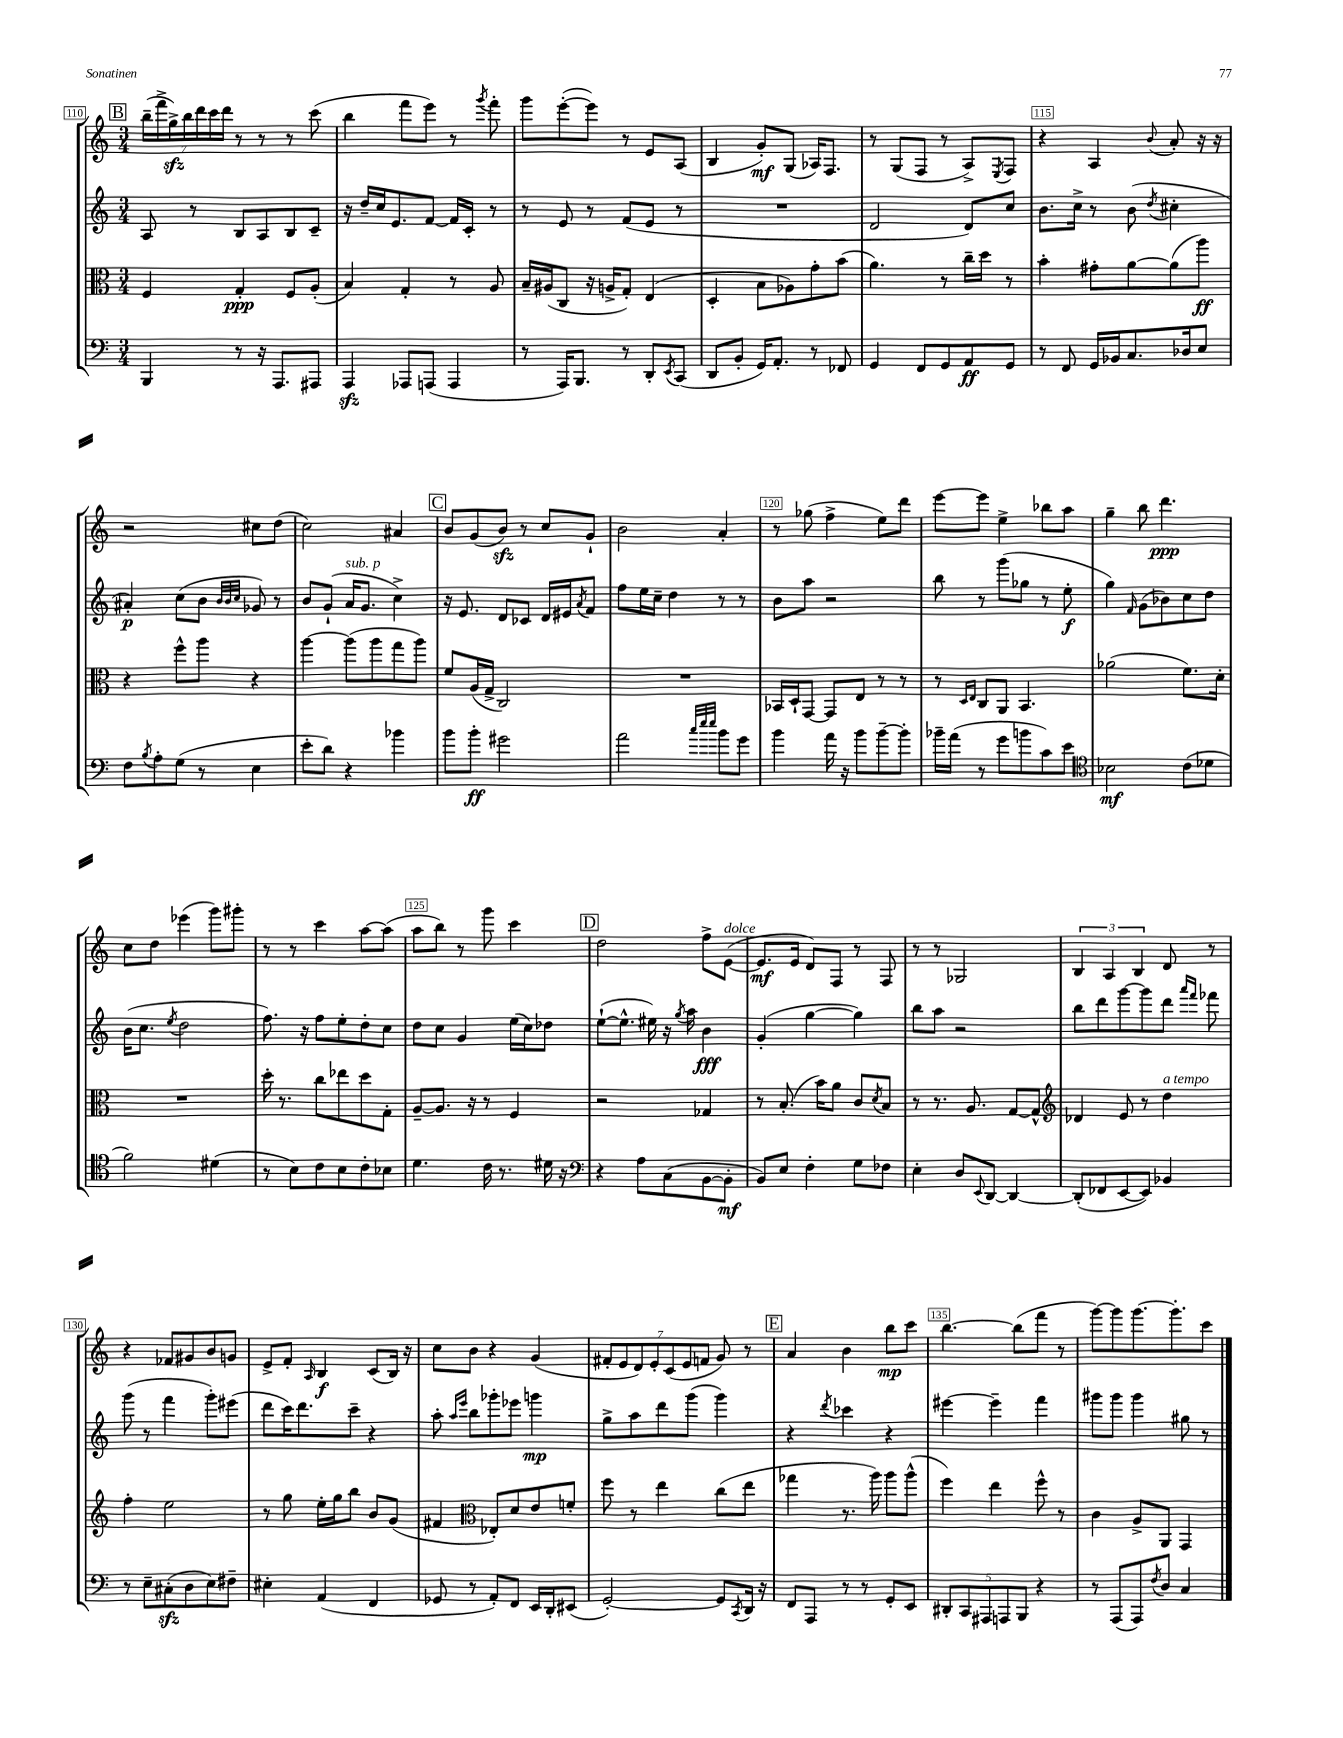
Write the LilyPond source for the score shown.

<<
\new StaffGroup <<
\new Staff = "s0" {
    \clef treble \key c \major \numericTimeSignature \time 3/4
    \mark \markup { \box "B" } \tuplet 7/4 { b''16--( f'''16-> g''16->\sfz) b''16 d'''16 c'''16 d'''16 } r8 r8 r8 c'''8( |
    b''4 f'''8 e'''8) r8 \acciaccatura { g'''8 } f'''8-. |
    g'''8 e'''8~-.( e'''8) r8 e'8 a8( |
    b4 g'8-.\mf) g8( aes16) f8. |
    r8 g8( f8 r8 a8->) \acciaccatura { e8 } f8 |
    r4 a4 \appoggiatura { b'8 } a'8-. r16 r16 |
    r2 cis''8 d''8( |
    c''2) ais'4 |
    \mark \markup { \box "C" } b'8 g'8( b'8\sfz) r8 c''8 g'8-! |
    b'2 a'4-. |
    r8 ges''8( f''4-> e''8) d'''8 |
    e'''8~ e'''8 e''4-> bes''8 a''8 |
    g''4-- b''8 d'''4.\ppp |
    c''8 d''8 ees'''4( g'''8) gis'''8-. |
    r8 r8 c'''4 a''8~ a''8( |
    a''8 b''8) r8 g'''8 c'''4 |
    \mark \markup { \box "D" } d''2 f''8-> e'8~^\markup { \italic "dolce" }( |
    e'8.\mf e'16 d'8) f8 r8 f8 |
    r8 r8 ges2 |
    \tuplet 3/2 { b4 a4 b4 } d'8 r8 |
    r4 fes'8 gis'8 b'8 g'8 |
    e'8-> f'8-. \grace { a16 } b4\f c'8( b16) r16 |
    c''8 b'8 r4 g'4( |
    \tuplet 7/4 { fis'8-. e'8 d'8) e'8-. c'8( e'8 f'8 } g'8) r8 |
    \mark \markup { \box "E" } a'4 b'4 b''8\mp c'''8 |
    b''4.~ b''8( f'''8 r8 |
    g'''8~) g'''8 g'''8.~ g'''8.-. c'''8 \bar "|." |
}
\new Staff = "s1" {
    \clef treble \key c \major \numericTimeSignature \time 3/4
    \mark \markup { \box "B" } a8 r8 b8 a8 b8 c'8-- |
    r16 d''16-- c''16 e'8. f'8~ f'16 c'16-. r8 |
    r8 e'8 r8 f'8( e'8 r8 |
    R2. |
    d'2 d'8) c''8 |
    b'8. c''16-> r8 b'8( \acciaccatura { d''8 } cis''4-. |
    ais'4-.\p) c''8( b'8 \grace { b'32 b'32 c''32 } ges'8) r8 |
    b'8 g'8-!( a'16^\markup { \italic "sub. p" } g'8. c''4->) |
    \mark \markup { \box "C" } r16 e'8. d'8 ces'8 d'16 eis'16 \acciaccatura { a'8 } f'8 |
    f''8 e''16 c''16-- d''4 r8 r8 |
    b'8 a''8 r2 |
    b''8 r8 g'''8( ges''8 r8 e''8-.\f |
    g''4) \grace { f'16 } g'8( bes'8) c''8 d''8 |
    b'16( c''8. \acciaccatura { e''8 } d''2 |
    f''8.) r16 f''8 e''8-. d''8-. c''8 |
    d''8 c''8 g'4 e''16( c''16) des''8 |
    \mark \markup { \box "D" } e''8~-!( e''8.-^ eis''16) r16 \acciaccatura { g''8 } a''16 b'4\fff |
    g'4-.( g''4~ g''4) |
    b''8 a''8 r2 |
    b''8 d'''8 g'''8~ g'''8 d'''8 \grace { a'''16 f'''16 } fes'''8 |
    g'''8( r8 f'''4 g'''8-.) eis'''8( |
    d'''8 c'''16) d'''8. c'''8-- r4 |
    a''8-. \grace { a''16 e'''16 } b''8 ges'''8-. ees'''8 g'''4\mp |
    g''8-> a''8 d'''8 g'''8( g'''4) |
    \mark \markup { \box "E" } r4 \acciaccatura { d'''8 } ces'''4 r4 |
    eis'''4~ eis'''4-- f'''4 |
    gis'''8 gis'''8 gis'''4 gis''8 r8 \bar "|." |
}
\new Staff = "s2" {
    \clef alto \key c \major \numericTimeSignature \time 3/4
    \mark \markup { \box "B" } f4 g4-.\ppp f8 a8-.( |
    b4) g4-. r8 a8 |
    b16-- ais16( c8 r16 a16-> g8-.) e4( |
    d4-. b8 aes8) g'8-. b'8( |
    a'4.) r8 c''16-- d''16 r8 |
    b'4-. gis'8-. a'8~ a'8( a''8\ff) |
    r4 f''8-^ a''8 r4 |
    a''4~ a''8( a''8 g''8 a''8) |
    \mark \markup { \box "C" } f'8 a16( g16-> c2) |
    R2. |
    bes,16 d16-! g,8~ g,8 e8 r8 r8 |
    r8 \grace { d16 e16 } c8 a,8 b,4. |
    aes'2( f'8.) d'16-. |
    R2. |
    d''16-. r8. c''8 ees''8 d''8 g8-. |
    a8~-- a8. r16 r8 f4 |
    \mark \markup { \box "D" } r2 ges4 |
    r8 b8.-.( b'16) a'8 c'8 \acciaccatura { d'8 } b8 |
    r8 r8. a8. g8~ g8-^ |
    \clef treble des'4 e'8 r8 d''4^\markup { \italic "a tempo" } |
    f''4-. e''2 |
    r8 g''8 e''16-. g''16 b''8 b'8 g'8( |
    fis'4 \clef alto ees8-.) d'8 e'8 f'8-. |
    f''8 r8 e''4 c''8( e''8 |
    \mark \markup { \box "E" } ges''4 r8. a''16) a''8 a''8-^( |
    f''4) e''4 f''8-^ r8 |
    c'4 a8-> a,8 g,4 \bar "|." |
}
\new Staff = "s3" {
    \clef bass \key c \major \numericTimeSignature \time 3/4
    \mark \markup { \box "B" } b,,4 r8 r16 a,,8. ais,,8 |
    a,,4\sfz aes,,8 a,,8( a,,4 |
    r8 a,,16) b,,8. r8 d,8-. \acciaccatura { e,8 } c,8( |
    d,8 b,8-. g,16) a,8.-. r8 fes,8 |
    g,4 f,8 g,8 a,8\ff g,8 |
    r8 f,8 g,16 bes,16 c8. des16 e8 |
    f8 \acciaccatura { b8 } a8-. g8( r8 e4 |
    e'8-. d'8) r4 bes'4 |
    \mark \markup { \box "C" } b'8 b'8-.\ff gis'2 |
    a'2 \grace { c''32 e''32 e''32 } b'8 g'8 |
    b'4 a'16 r16 b'8 b'8~-- b'8-. |
    bes'16-- a'16( r8 g'8 b'8 c'8) e'8 |
    \clef tenor bes2\mf c'8( des'8 |
    f'2) dis'4( |
    r8 b8) c'8 b8 c'8-. bes8 |
    d'4. c'16 r8. dis'16 r16 |
    \mark \markup { \box "D" } \clef bass r4 a8 c8( b,8~ b,8-.\mf |
    b,8) e8 f4-. g8 fes8 |
    e4-. d8 \appoggiatura { e,8 } d,8~ d,4~ |
    d,8-.( fes,8 e,8~ e,8) bes,4 |
    r8 e8-- cis8-.\sfz( d8 e8) fis8-- |
    eis4-. a,4( f,4 |
    ges,8 r8 a,8-.) f,8 e,16 d,16-. eis,8( |
    g,2~-.) g,8 \acciaccatura { c,8 } d,16 r16 |
    \mark \markup { \box "E" } f,8 a,,8 r8 r8 g,8-. e,8 |
    \tuplet 5/4 { dis,8-. c,8 ais,,8 a,,8 b,,8 } r4 |
    r8 a,,8( a,,8) \acciaccatura { f8 } d8 c4 \bar "|." |
}
>>
>>
\layout { \context { \Score currentBarNumber = #110 \override BarNumber.break-visibility = ##(#f #t #t) barNumberVisibility = #(every-nth-bar-number-visible 5) \override BarNumber.stencil = #(make-stencil-boxer 0.1 0.3 ly:text-interface::print) } }
